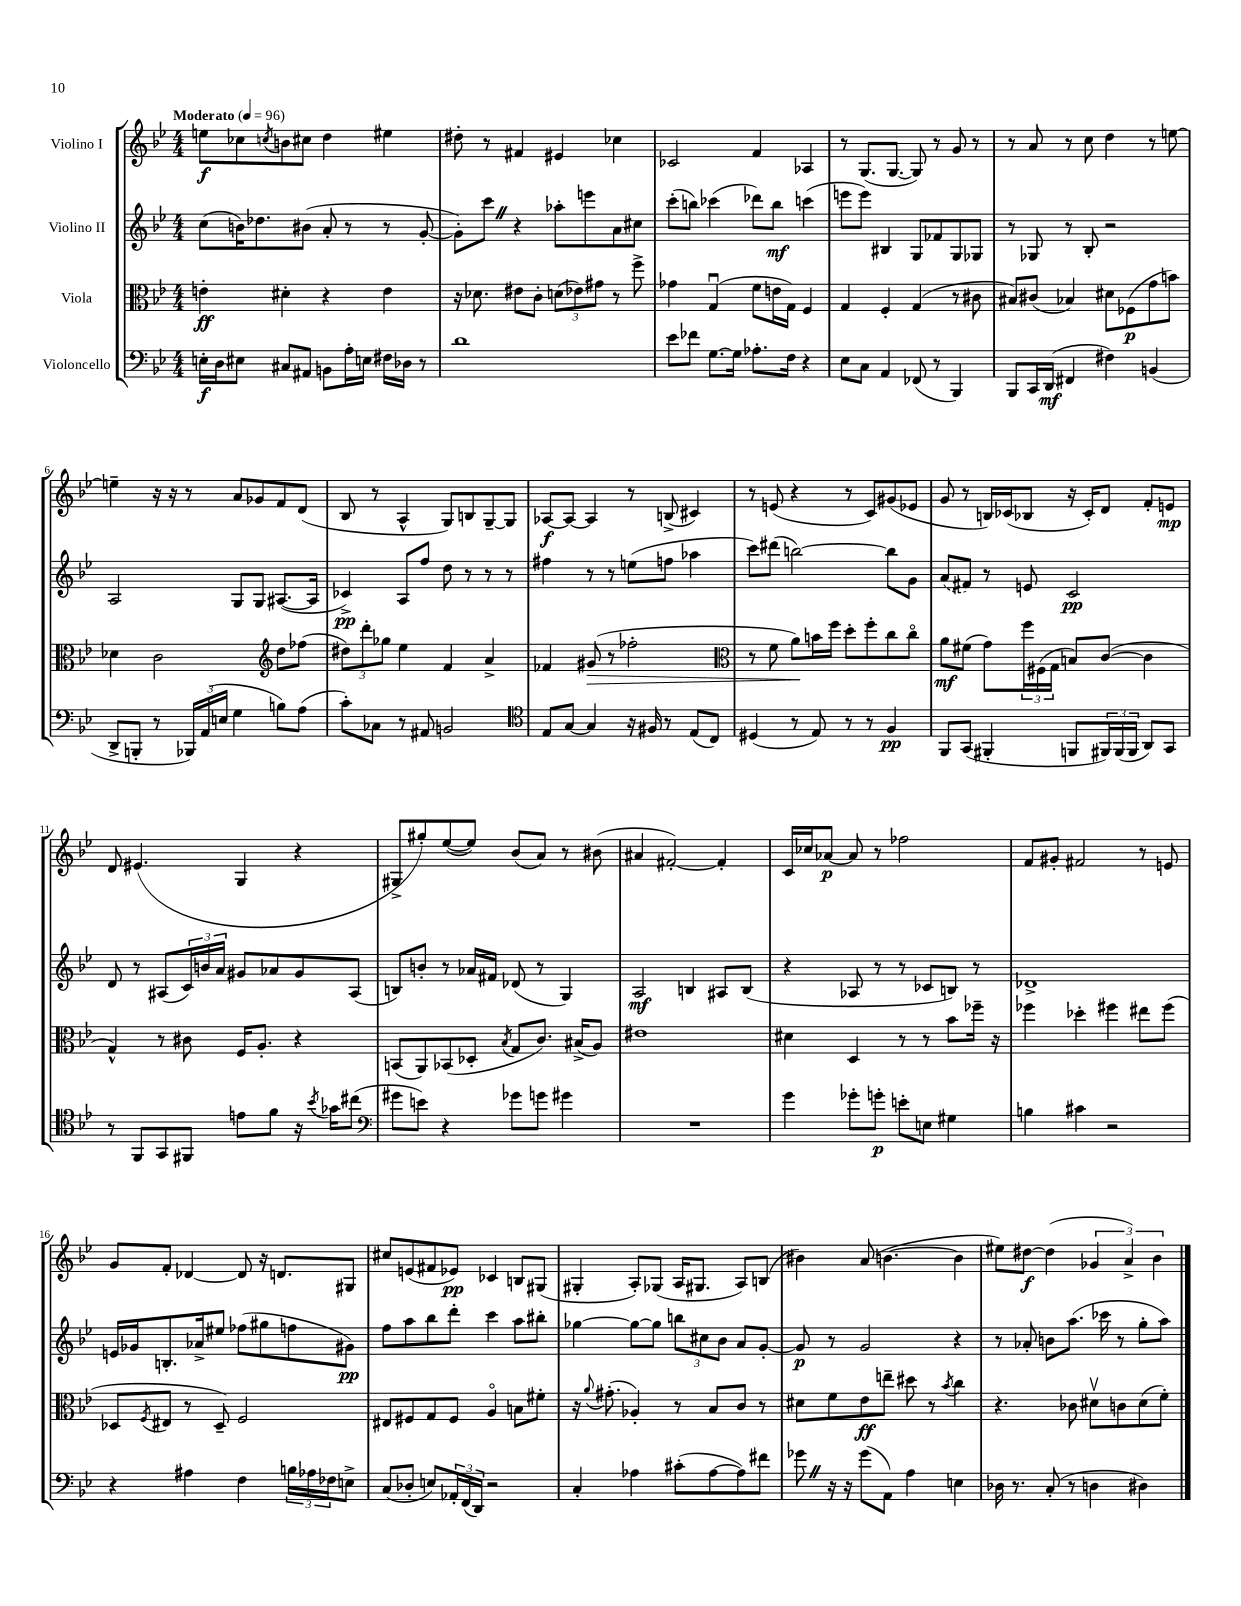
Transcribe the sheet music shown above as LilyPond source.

<<
\new StaffGroup <<
\new Staff = "s0" \with { instrumentName = "Violino I" } {
    \clef treble \key bes \major \numericTimeSignature \time 4/4 \tempo "Moderato" 4 = 96
    e''8\f ces''8 \acciaccatura { c''8 } b'8 cis''8 d''4 eis''4 |
    dis''8-. r8 fis'4 eis'4 ces''4 |
    ces'2 f'4 aes4 |
    r8 g8.( g8.~ g8) r8 g'8 r8 |
    r8 a'8 r8 c''8 d''4 r8 e''8~ |
    e''4-- r16 r16 r8 a'8 ges'8 f'8 d'8( |
    bes8 r8 a4-^ g8) b8 g8~-- g8 |
    aes8~\f aes8~ aes4 r8 b8->( cis'4) |
    r8 e'8( r4 r8 c'8) gis'8( ees'8 |
    g'8 r8 b16) ces'16( bes8 r16 ces'16-.) d'8 f'8-. e'8\mp |
    d'8 eis'4.( g4 r4 |
    gis8-> gis''8-.) ees''8~( ees''8) bes'8( a'8) r8 bis'8( |
    ais'4 fis'2~-.) fis'4-. |
    c'16 ces''16 aes'8~\p aes'8 r8 fes''2 |
    f'8 gis'8-. fis'2 r8 e'8 |
    g'8 f'8-. des'4~ des'8 r16 d'8. gis8 |
    cis''8 e'8( fis'8 ees'8\pp) ces'4 b8 gis8( |
    gis4-. a8-.) ges8( a16 gis8. a8) b8( |
    bis'4) a'8( b'4.~ b'4 |
    eis''8) dis''8~\f dis''4( \tuplet 3/2 { ges'4 a'4->) bes'4 } \bar "|." |
}
\new Staff = "s1" \with { instrumentName = "Violino II" } {
    \clef treble \key bes \major \numericTimeSignature \time 4/4
    c''8( b'16) des''8. bis'8( a'8-. r8 r8 g'8~-. |
    g'8-.) c'''8 \once \override BreathingSign.text = \markup { \musicglyph "scripts.caesura.straight" } \breathe r4 aes''8-. e'''8 a'8 cis''8 |
    c'''8-.( b''8) ces'''4( des'''8) b''8\mf c'''4( |
    e'''8 e'''8) bis4 g8 fes'8 g8 ges8 |
    r8 ges8 r8 bes8-. r2 |
    a2 g8 g8 ais8.~( ais16 |
    ces'4->\pp) a8 f''8 d''8 r8 r8 r8 |
    fis''4 r8 r8 e''8( f''8 aes''4 |
    c'''8) dis'''8( b''2~) b''8 g'8 |
    \once \slurDashed a'8( fis'8) r8 e'8 c'2\pp |
    d'8 r8 ais8( \tuplet 3/2 { c'16) b'16 a'16 } gis'8 aes'8 gis'8 ais8( |
    b8) b'8-. r8 aes'16 fis'16 des'8( r8 g4) |
    a2\mf b4 ais8 b8( |
    r4 aes8 r8 r8 ces'8 b8) r8 |
    des'1-> |
    e'16 ges'16 b8.-. aes'16-> eis''8 fes''8( gis''8 f''8 gis'8\pp) |
    f''8 a''8 bes''8 d'''8-. c'''4 a''8 bis''8-. |
    ges''4~ ges''8~ ges''8 \tuplet 3/2 { b''8 cis''8 bes'8 } a'8 g'8~-. |
    g'8\p r8 g'2 r4 |
    r8 aes'8-. b'8 a''8.( ces'''16 r8 g''8-. a''8) \bar "|." |
}
\new Staff = "s2" \with { instrumentName = "Viola" } {
    \clef alto \key bes \major \numericTimeSignature \time 4/4
    e'4-.\ff dis'4-. r4 e'4 |
    r16 des'8. eis'8 c'8-. \tuplet 3/2 { d'8( ees'8) gis'8 } r8 f''8-> |
    ges'4 g4\downbow( f'8 e'16 g16) f4 |
    g4 f4-. g4( r8 cis'8 |
    bis8) cis'8( bes4) dis'8 fes8\p( g'8 b'8) |
    des'4 c'2 \clef treble d''8 fes''8( |
    \tuplet 3/2 { dis''8) d'''8-. ges''8 } ees''4 f'4 a'4-> |
    fes'4 gis'8\>( r8 fes''2-. |
    \clef alto r8 f'8 a'8\!) b'16 f''16 d''8-. f''8-. c''8 c''8\flageolet |
    a'8\mf fis'8( g'8) \tuplet 3/2 { f''16 fis16( g16 } b8) c'8~( c'4 |
    g4-^) r8 cis'8 f16 a8.-. r4 |
    b,8( a,8) bes,8( des8-. \acciaccatura { bes8 } g8 c'8.) bis16->( a8) |
    eis'1 |
    dis'4 d4 r8 r8 bes'8 fes''16-- r16 |
    fes''4 des''4-. fis''4 eis''8 fis''8( |
    des8 \acciaccatura { f8 } eis8 r8 des8--) f2 |
    eis8 fis8 g8 fis8 a4\flageolet b8 fis'8-. |
    r16 \appoggiatura { a'8 } gis'8.-.( aes4-.) r8 bes8 c'8 r8 |
    dis'8 f'8 ees'8\ff e''8-- dis''8 r8 \acciaccatura { bes'8 } c''4 |
    r4. ces'8 dis'8\upbow c'8 dis'8( f'8-.) \bar "|." |
}
\new Staff = "s3" \with { instrumentName = "Violoncello" } {
    \clef bass \key bes \major \numericTimeSignature \time 4/4
    e16-.\f d16 eis8 cis8 ais,8 b,8 a16-. e16 fis16 des16 r8 |
    d'1 |
    ees'8 fes'8 g8.~ g16 aes8.-. f16 r4 |
    ees8 c8 a,4 fes,8( r8 bes,,4) |
    bes,,8 c,16 d,16\mf( fis,4 fis4) b,4( |
    d,8-> b,,8-. r8 \tuplet 3/2 { bes,,16) a,16( e16 } g4 b8) a8( |
    c'8-.) ces8 r8 ais,8 b,2 |
    \clef tenor ees8 g8~ g4 r16 fis16 r8 ees8( c8) |
    dis4( r8 ees8) r8 r8 f4\pp |
    f,8 g,8( fis,4-. f,8 \tuplet 3/2 { fis,16) fis,16( fis,16 } a,8) g,8 |
    r8 f,8 g,8 fis,8 e'8 f'8 r16 \acciaccatura { bes'8 } ges'16 cis''8( |
    \clef bass gis'8 e'8) r4 ges'8 g'8 gis'4 |
    R1 |
    g'4 ges'8-. g'8-.\p e'8-. e8 gis4 |
    b4 cis'4 r2 |
    r4 ais4 f4 \tuplet 3/2 { b16 aes16 fes16 } e8-> |
    c8( des8-. e8) \tuplet 3/2 { aes,16-. f,16( d,16) } r2 |
    c4-. aes4 cis'8-.( aes8~ aes8) fis'8 |
    ges'8 \once \override BreathingSign.text = \markup { \musicglyph "scripts.caesura.straight" } \breathe r16 r16 ges'8( a,8) a4 e4 |
    des16 r8. c8-.( r8 d4 dis4) \bar "|." |
}
>>
>>
